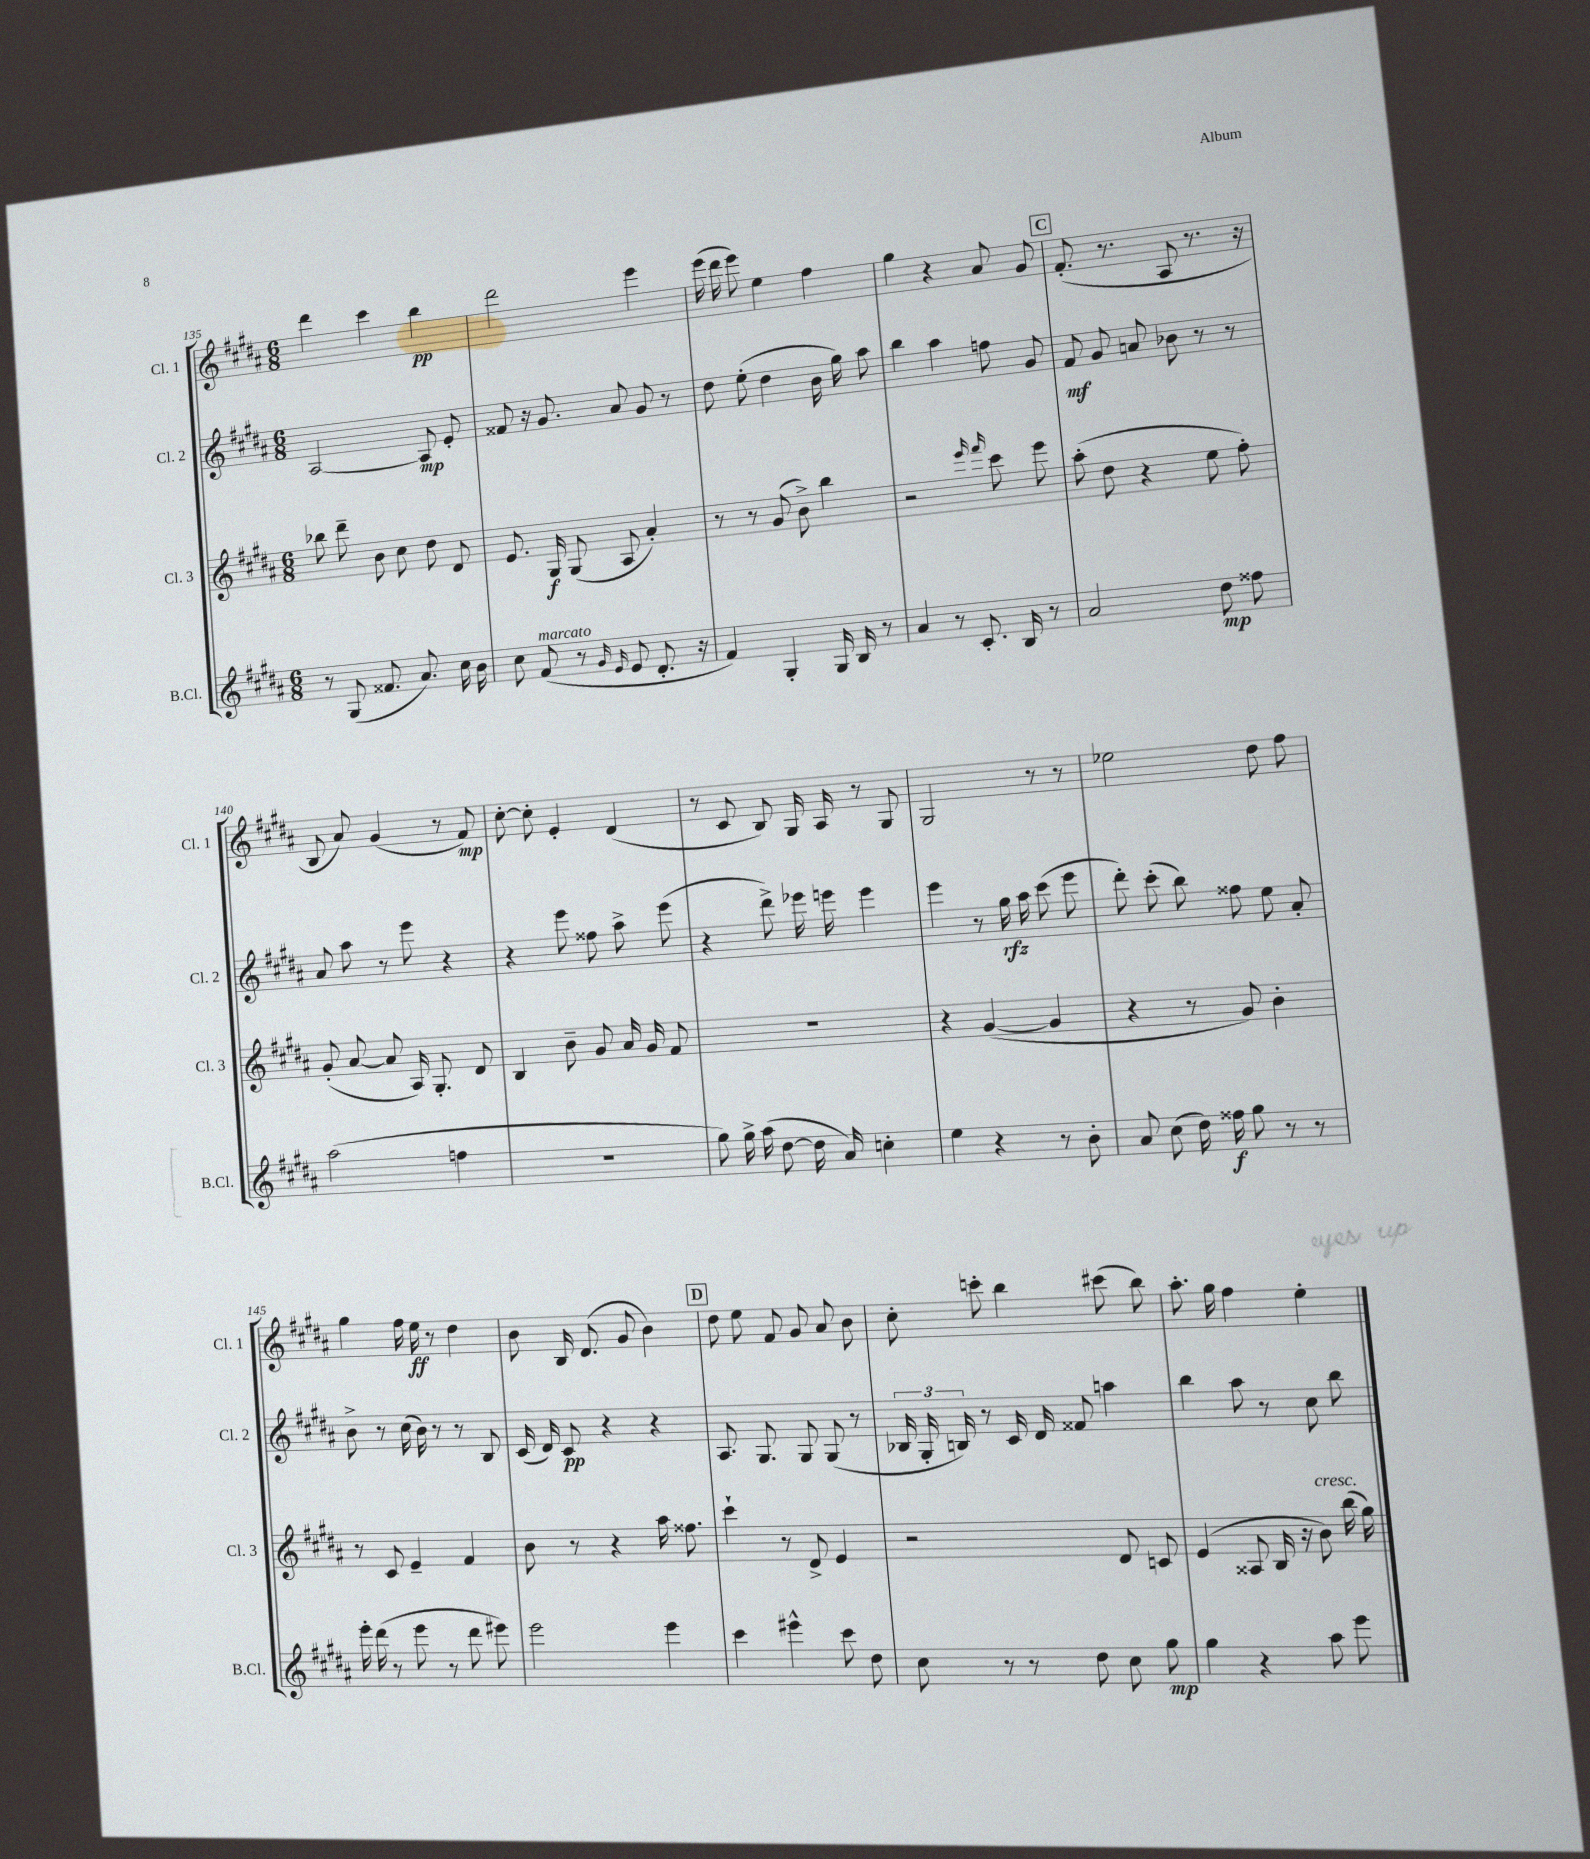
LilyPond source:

<<
\new StaffGroup <<
\new Staff = "s0" \with { instrumentName = "Cl. 1" shortInstrumentName = "Cl. 1" } {
    \clef treble \key b \major \numericTimeSignature \time 6/8
    \autoBeamOff dis'''4 cis'''4 b''4\pp |
    dis'''2 e'''4 |
    e'''16( dis'''16 e'''8) e''4 fis''4 |
    gis''4 r4 ais'8 gis'8 |
    \mark \markup { \box "C" } fis'8.-.( r8. ais8 r8. r16 |
    b8 ais'8) gis'4( r8 fis'8\mp) |
    cis''8~-. cis''8-. e'4-. dis'4( |
    r8 cis'8 b8) gis16 ais16 r8 gis8 |
    gis2 r8 r8 |
    ees''2 dis''8 fis''8 |
    gis''4 fis''16 e''16\ff r8 dis''4 |
    b'8 b16 dis'8.( gis'8 b'4) |
    \mark \markup { \box "D" } dis''8 e''8 fis'8 gis'8 ais'8 b'8 |
    cis''8-. c'''8-. b''4 cis'''8( b''8) |
    ais''8.-. gis''16 fis''4 e''4-. \bar "|." |
}
\new Staff = "s1" \with { instrumentName = "Cl. 2" shortInstrumentName = "Cl. 2" } {
    \clef treble \key b \major \numericTimeSignature \time 6/8
    \autoBeamOff ais2~ ais8\mp e'8-. |
    fisis'8 r16 gis'8. ais'8 gis'8 r8 |
    dis''8 e''8-.( dis''4 b'16 gis''16) ais''8 |
    b''4 ais''4 f''8 gis'8 |
    \mark \markup { \box "C" } fis'8\mf gis'8 a'8 bes'8 r8 r8 |
    ais'8 ais''8 r8 e'''8 r4 |
    r4 e'''8 fisis''8 ais''8-> e'''8( |
    r4 dis'''8->) ees'''16 e'''16 e'''4 |
    e'''4 r8 gis''16\rfz ais''16 cis'''8( e'''8 |
    dis'''8-.) cis'''8-.( b''8) fisis''8 e''8 ais'8-. |
    b'8-> r8 cis''16( b'16) r8 r8 b8 |
    cis'16( dis'16) cis'8\pp r4 r4 |
    \mark \markup { \box "D" } ais8. gis8. gis8 gis8( r8 |
    \tuplet 3/2 { bes16 gis16-. b16) } r8 cis'16 dis'16 fisis'8 a''4 |
    b''4 ais''8 r8 cis''8 b''8 \bar "|." |
}
\new Staff = "s2" \with { instrumentName = "Cl. 3" shortInstrumentName = "Cl. 3" } {
    \clef treble \key b \major \numericTimeSignature \time 6/8
    \autoBeamOff bes''8 dis'''8-- b'8 cis''8 dis''8 dis'8 |
    e'8. gis16\f gis8( ais8 ais'4-.) |
    r8 r8 gis'8( b'8->) b''4 |
    r2 \grace { e'''16 fis'''16 } cis'''8 e'''8 |
    \mark \markup { \box "C" } ais''8-.( dis''8 r4 e''8 fis''8-.) |
    gis'8-.( ais'8~ ais'8 ais16) gis8.-. dis'8 |
    b4 b'8-- gis'8 ais'16 gis'16 fis'8 |
    R2. |
    r4 gis'4~( gis'4 |
    r4 r8 gis'8) b'4-. |
    r8 cis'8 e'4-- fis'4 |
    b'8 r8 r4 ais''16 fisis''8. |
    \mark \markup { \box "D" } cis'''4-! r8 dis'8-> e'4 |
    r2 dis'8 c'8 |
    e'4( aisis8 b16 r16 b'8^\markup { \italic "cresc." }) b''16( gis''16) \bar "|." |
}
\new Staff = "s3" \with { instrumentName = "B.Cl." shortInstrumentName = "B.Cl." } {
    \clef treble \key b \major \numericTimeSignature \time 6/8
    \autoBeamOff r8 gis8( fisis'8. ais'8.) cis''16 b'16 |
    cis''8 fis'8^\markup { \italic "marcato" }( r8 \grace { gis'16 e'16 } e'8 dis'8.-. r16 |
    fis'4) gis4-. gis16 b16 r8 |
    ais'4 r8 cis'8.-. b16 r8 |
    \mark \markup { \box "C" } ais'2 dis''8\mp fisis''8 |
    ais''2( f''4 |
    r2. |
    gis''8) gis''16-> ais''16( dis''8~ dis''16 ais'16) c''4-. |
    e''4 r4 r8 b'8-. |
    ais'8 cis''8( dis''16) fisis''16\f gis''8 r8 r8 |
    e'''16-. dis'''16( r8 e'''8 r8 dis'''8 eis'''8) |
    e'''2 e'''4 |
    \mark \markup { \box "D" } cis'''4 eis'''4-^ cis'''8 dis''8 |
    cis''8 r8 r8 dis''8 cis''8 gis''8\mp |
    gis''4 r4 ais''8 e'''8 \bar "|." |
}
>>
>>
\layout { \context { \Score currentBarNumber = #135 } }
